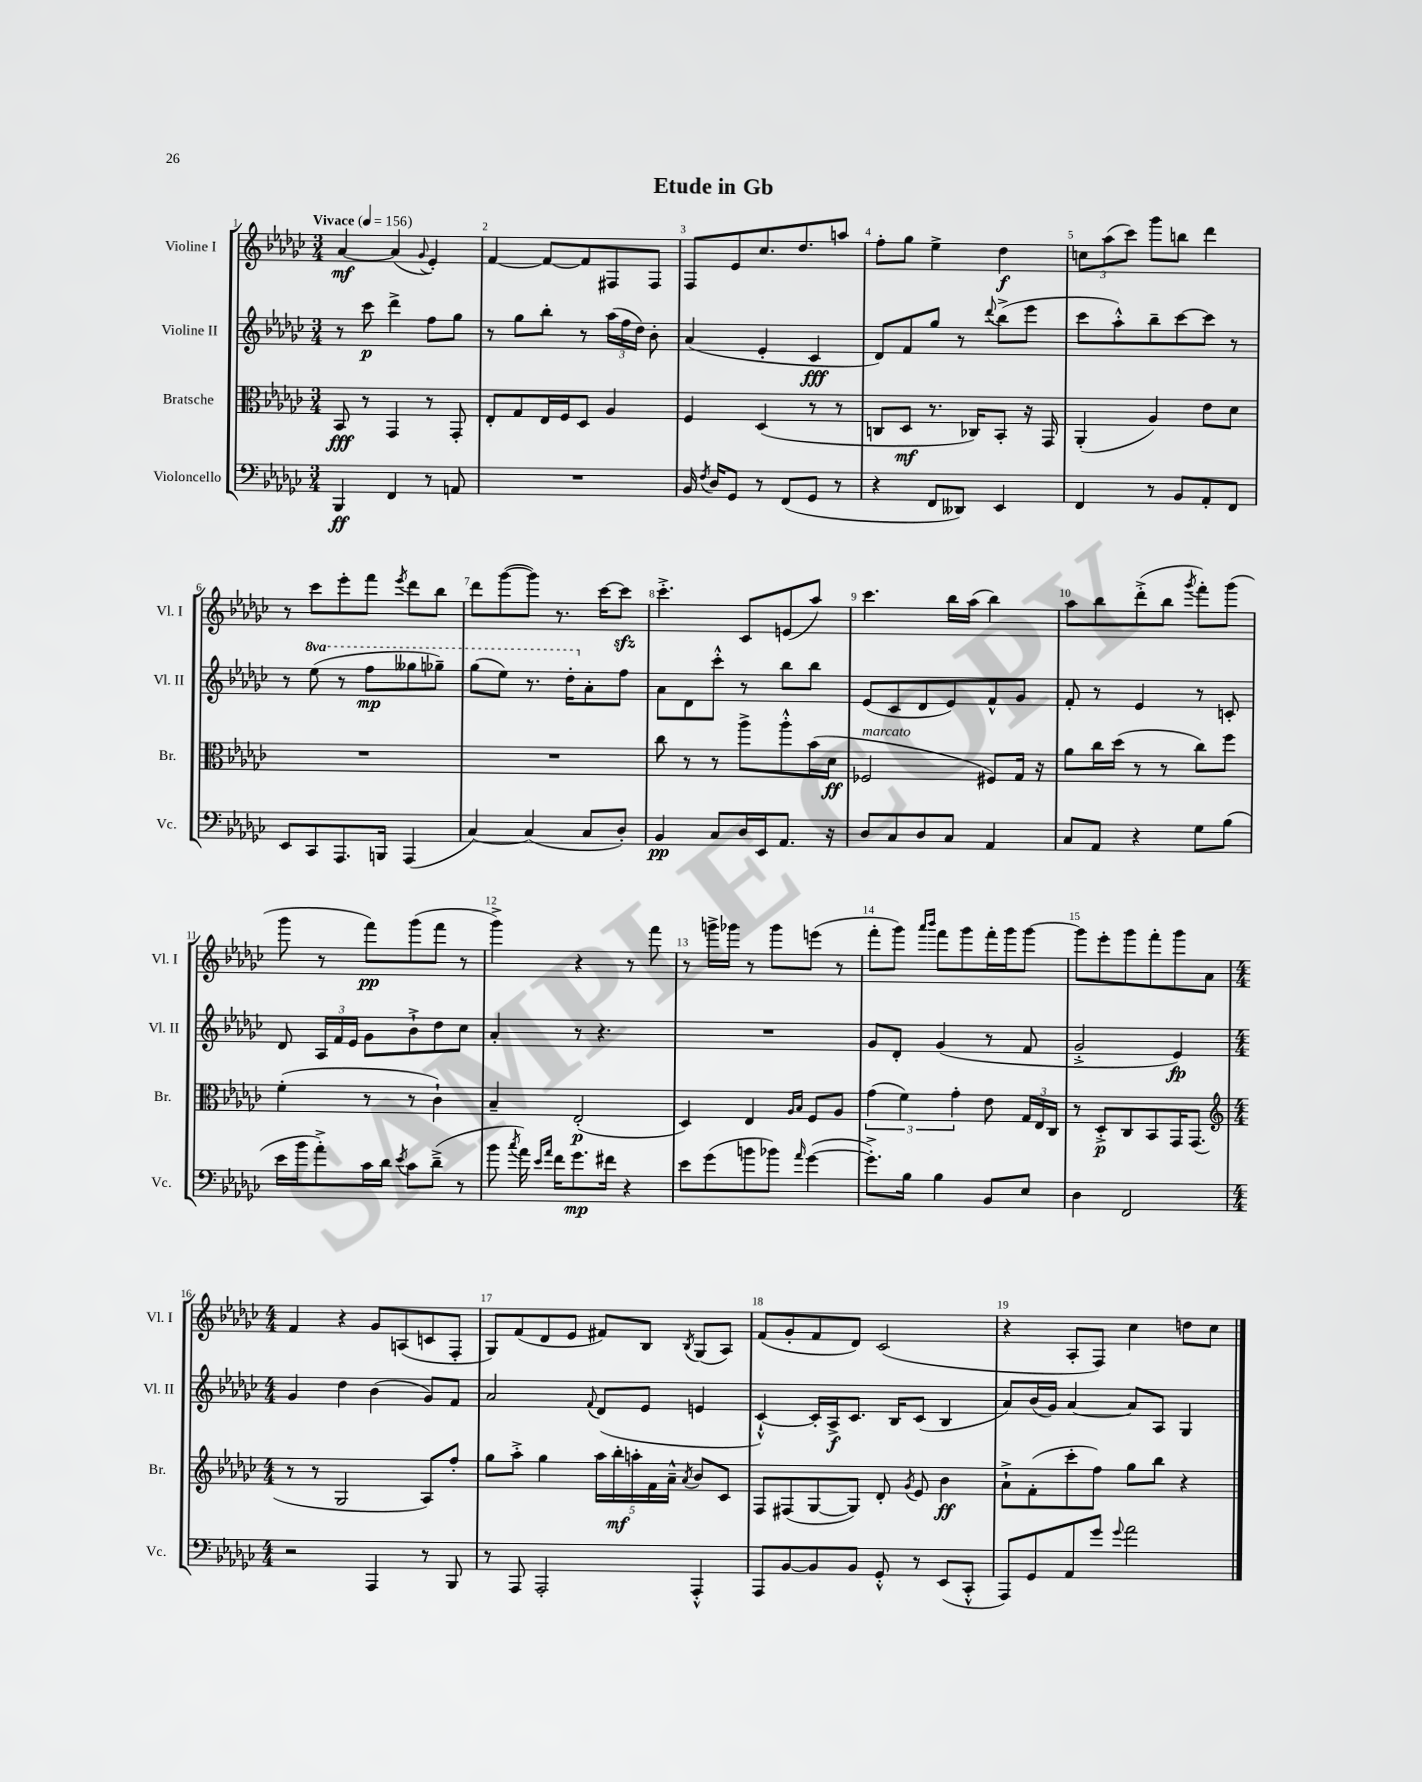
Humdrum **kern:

**kern	**dynam	**kern	**dynam	**kern	**dynam	**kern	**dynam
*part4	*part4	*part3	*part3	*part2	*part2	*part1	*part1
*staff4	*staff4	*staff3	*staff3	*staff2	*staff2	*staff1	*staff1
*I"Violoncello	*	*I"Bratsche	*	*I"Violine II	*	*I"Violine I	*
*I'Vc.	*	*I'Br.	*	*I'Vl. II	*	*I'Vl. I	*
*clefF4	*	*clefC3	*	*clefG2	*	*clefG2	*
*k[b-e-a-d-g-c-]	*	*k[b-e-a-d-g-c-]	*	*k[b-e-a-d-g-c-]	*	*k[b-e-a-d-g-c-]	*
*M3/4	*	*M3/4	*	*M3/4	*	*M3/4	*
*MM156	*	*MM156	*	*MM156	*	*MM156	*
=1	=1	=1	=1	=1	=1	=1	=1
!	!	!	!	!	!	!LO:TX:a:B:t=Vivace	!
4BBB-/	ff	8BB-/	fff	8r	.	[4a-/	mf
.	.	8r	.	8ccc-\	p	.	.
4FF/	.	4GG-/	.	4ddd-^\	.	(4a-/]	.
.	.	.	.	.	.	8qqg-/	.
8r	.	8r	.	8ff\L	.	4e-'/)	.
8AAn/	.	8GG-'/	.	8gg-\J	.	.	.
=2	=2	=2	=2	=2	=2	=2	=2
2.r	.	8E-'/L	.	8r	.	[4f/	.
.	.	8G-/	.	8gg-\L	.	.	.
.	.	16E-/L	.	8bb-'\J	.	8f/L_	.
.	.	16F/J	.	.	.	.	.
.	.	8D-/J	.	8r	.	8f/]	.
.	.	4A-/	.	(24aa-\LL	.	8F#X/	.
.	.	.	.	24ff\	.	.	.
.	.	.	.	24dd-\JJ)	.	.	.
.	.	.	.	8b-'\	.	8F#/J	.
=3	=3	=3	=3	=3	=3	=3	=3
16BB-/	.	4F/	.	(4a-/	.	8F/L	.
8qF/	.	.	.	.	.	.	.
16D-/KL	.	.	.	.	.	.	.
8GG-/J	.	.	.	.	.	8e-/	.
8r	.	(4D-/	.	4e-'/	.	8.cc-/	.
(8FF/L	.	.	.	.	.	.	.
.	.	.	.	.	.	8.dd-/	.
8GG-/J	.	8r	.	4c-/	fff	.	.
8r	.	8r	.	.	.	8aan/J	.
=4	=4	=4	=4	=4	=4	=4	=4
4r	.	8Cn/L	.	8d-/L)	.	8ff'\L	.
.	.	8D-/J	mf	8f/	.	8gg-\J	.
8FF/L	.	8.r	.	8gg-/J	.	4ee-^\	.
8DD--X/J)	.	.	.	8r	.	.	.
.	.	16C-X/KL)	.	.	.	.	.
.	.	.	.	8qqddd-/	.	.	.
4EE-/	.	8BB-'/J	.	(8bb-^\L	.	4dd-\	f
.	.	16r	.	8eee-\J	.	.	.
.	.	16GG-/	.	.	.	.	.
=5	=5	=5	=5	=5	=5	=5	=5
4FF/	.	(4AA-'/	.	8ccc-\L	.	12ccn\L	.
.	.	.	.	.	.	(12aa-\	.
.	.	.	.	8aa-'^^\)	.	.	.
.	.	.	.	.	.	12ccc-\J)	.
8r	.	4A-/)	.	8bb-~\	.	8ggg-\L	.
8BB-/L	.	.	.	[8ccc-\	.	8bbn\J	.
8AA-'/	.	8e-\L	.	8ccc-\J]	.	4ddd-\	.
8FF/J	.	8d-\J	.	8r	.	.	.
!!LO:LB:g=z
=6	=6	=6	=6	=6	=6	=6	=6
8EE-/L	.	2.r	.	8r	.	8r	.
*	*	*	*	*8va	*	*	*
8CC-/	.	.	.	(8eee-\	.	8ccc-\L	.
8.AAA-/	.	.	.	8r	.	8eee-'\	.
.	.	.	.	8fff\L	mp	8fff\J	.
16BBBn/Jk	.	.	.	.	.	.	.
.	.	.	.	.	.	8qeee-/	.
(4AAA-/	.	.	.	8ggg--X\	.	8ddd-\L	.
.	.	.	.	8ggg-X~\J)	.	8bb-\J	.
=7	=7	=7	=7	=7	=7	=7	=7
[4C-/)	.	2.r	.	(8ggg-\L	.	8ddd-\L	.
.	.	.	.	8eee-\J)	.	([8ggg-\	.
(4C-/]	.	.	.	8.r	.	8ggg-\J])	.
.	.	.	.	.	.	8.r	.
.	.	.	.	16ddd-'\KL	.	.	.
*	*	*	*	*X8va	*	*	*
8C-/L	.	.	.	8a-'\	.	.	.
.	.	.	.	.	.	[16ccc-\KL	.
8D-'/J)	.	.	.	8ff\J	.	8ccc-zz\J]	.
=8	=8	=8	=8	=8	=8	=8	=8
4BB-/	pp	8cc-\	.	8a-\L	.	4.ccc-'^\	.
.	.	8r	.	8d-\	.	.	.
8C-/L	.	8r	.	8ccc-'^^\J	.	.	.
16D-/L	.	8aa-^\L	.	8r	.	8c-/L	.
16EE-/J	.	.	.	.	.	.	.
8.AA-/J	.	8aa-'^^\	.	8bb-\L	.	(8en/	.
.	.	(16b-\L	.	8bb-\J	.	8aa-/J)	.
16r	.	16d-\JJ	ff	.	.	.	.
=9	=9	=9	=9	=9	=9	=9	=9
!	!	!LO:TX:a:i:t=marcato	!	!	!	!	!
8D-/L	.	2F-X/	.	(8e-/L	.	4.ccc-\	.
8C-/	.	.	.	8c-/	.	.	.
8D-/	.	.	.	8d-/	.	.	.
8C-/J	.	.	.	8e-/)	.	16bb-\LL	.
.	.	.	.	.	.	(16aa-\JJ	.
4AA-/	.	8F#X/L)	.	8f^^/	.	4bb-\)	.
.	.	16G-/Jk	.	8g-/J	.	.	.
.	.	16r	.	.	.	.	.
=10	=10	=10	=10	=10	=10	=10	=10
8C-/L	.	8a-\L	.	8f'/	.	8aa-\L	.
8AA-/J	.	16cc-\L	.	8r	.	8bb-\	.
.	.	(16dd-\JJ	.	.	.	.	.
4r	.	8r	.	4e-/	.	(8ddd-'^\	.
.	.	8r	.	.	.	8bb-\J	.
.	.	.	.	.	.	8qggg-/	.
8G-\L	.	8cc-\L)	.	8r	.	8fff'\L)	.
(8B-\J	.	8ff\J	.	8cn'/	.	(8ggg-\J	.
!!LO:LB:g=z
=11	=11	=11	=11	=11	=11	=11	=11
16e-\LL	.	(4f'\	.	8d-/	.	8ggg-\	.
16b-\J	.	.	.	.	.	.	.
8a-'^\)	.	.	.	24A-/LL	.	8r	.
.	.	.	.	24f/	.	.	.
.	.	.	.	24e-/JJ	.	.	.
16c-\L	.	8r	.	8g-\L	.	8fff\L)	pp
16d-\JJ	.	.	.	.	.	.	.
8qe-/	.	.	.	.	.	.	.
8c-\L	.	8r	.	8b-`^\	.	(8ggg-\	.
(8d-~^\J	.	4c-`\)	.	8dd-\	.	8fff\J	.
8r	.	.	.	8cc-\J	.	8r	.
=12	=12	=12	=12	=12	=12	=12	=12
8b-\	.	4B-~/	.	4a-'/	.	4ggg-^\)	.
8qcc-/	.	.	.	.	.	.	.
16a-\)	.	.	.	.	.	.	.
16qqe-/LL	.	.	.	.	.	.	.
16qqa-/JJ	.	.	.	.	.	.	.
16f\KL	.	.	.	.	.	.	.
8.g-\	mp	(2E-'/	p	8r	.	4r	.
.	.	.	.	4.r	.	.	.
16f#X\Jk	.	.	.	.	.	.	.
4r	.	.	.	.	.	8r	.
.	.	.	.	.	.	8fff\	.
=13	=13	=13	=13	=13	=13	=13	=13
8e-\L	.	4D-/)	.	2.r	.	8r	.
(8g-\	.	.	.	.	.	16gggn^\LL	.
.	.	.	.	.	.	16ggg-X\JJ	.
8bn\	.	4E-/	.	.	.	8r	.
8b-X\J)	.	.	.	.	.	8ggg-\L	.
.	.	16qqA-/LL	.	.	.	.	.
16qqa-/	.	16qqB-/JJ	.	.	.	.	.
([4g-\	.	8F/L	.	.	.	(8eeen\J	.
.	.	8A-/J	.	.	.	8r	.
=14	=14	=14	=14	=14	=14	=14	=14
8.g-'^\L])	.	(6g-\	.	8g-/L	.	8fff'\L	.
.	.	.	.	8d-'/J	.	8ggg-\J)	.
.	.	6f\)	.	.	.	.	.
16B-\Jk	.	.	.	.	.	.	.
.	.	.	.	.	.	16qqaaa-/LL	.
.	.	.	.	.	.	16qqbbb-/JJ	.
4B-\	.	.	.	(4g-/	.	8fff\L	.
.	.	6g-'\	.	.	.	.	.
.	.	.	.	.	.	8ggg-\	.
8BB-/L	.	8e-\	.	8r	.	16fff'\L	.
.	.	.	.	.	.	16ggg-\J	.
8E-/J	.	24G-/LL	.	8f/	.	[8ggg-\J	.
.	.	24E-/	.	.	.	.	.
.	.	24C-/JJ	.	.	.	.	.
=15	=15	=15	=15	=15	=15	=15	=15
4D-\	.	8r	.	2g-'^/	.	8ggg-\L]	.
.	.	8D-'^/L	p	.	.	8eee-'\	.
2FF/	.	8C-/	.	.	.	8ggg-\	.
.	.	8BB-/	.	.	.	8fff'\	.
.	.	16GG-/K	.	4e-/)	fp	8ggg-\	.
.	.	(8.GG-/J	.	.	.	.	.
.	.	.	.	.	.	8a-\J	.
!!LO:LB:g=z
=16	=16	=16	=16	=16	=16	=16	=16
*	*	*clefG2	*	*	*	*	*
*M4/4	*	*M4/4	*	*M4/4	*	*M4/4	*
2r	.	8r	.	4g-/	.	4f/	.
.	.	8r	.	.	.	.	.
.	.	2G-/	.	4dd-\	.	4r	.
4AAA-/	.	.	.	(4b-\	.	8g-/L	.
.	.	.	.	.	.	(8An/	.
8r	.	8A-/L)	.	8g-/L)	.	8cn/	.
8BBB-/	.	8ff'/J	.	8f/J	.	8F'/J	.
=17	=17	=17	=17	=17	=17	=17	=17
8r	.	8gg-\L	.	2a-/	.	8G-/L)	.
8AAA-/	.	8aa-'^\J	.	.	.	(8f/	.
2AAA-'/	.	4gg-\	.	.	.	8d-/	.
.	.	.	.	.	.	8e-/J	.
.	.	.	.	8qqf/	.	.	.
.	.	20aa-\LL	.	(8d-/L	.	8f#X/L)	.
.	.	20bb-'\	mf	.	.	.	.
.	.	20aan'\	.	.	.	.	.
.	.	.	.	8e-/J	.	8B-/J	.
.	.	20f\	.	.	.	.	.
.	.	20a-~^^\JJ	.	.	.	.	.
.	.	8qa-/	.	.	.	8qB-/	.
4AAA-'^^/	.	8b-/L	.	4en/	.	(8G-/L	.
.	.	8c-/J	.	.	.	8A-/J)	.
=18	=18	=18	=18	=18	=18	=18	=18
8AAA-/L	.	8F/L	.	[4c-`^^/)	.	(8f/L	.
[8BB-/	.	(8F#X/	.	.	.	8g-'/	.
8BB-/]	.	[8G-/	.	16c-'/LL]	.	8f/	.
.	.	.	.	16A-^/J	f	.	.
8BB-/J	.	8G-/J])	.	8.c-/J	.	8d-/J)	.
8GG-'^^/	.	8d-'/	.	.	.	(2c-/	.
.	.	.	.	16B-/KL	.	.	.
.	.	8qg-/	.	.	.	.	.
8r	.	8e-/	.	(8c-/J	.	.	.
(8EE-/L	.	4b-\	ff	4B-/	.	.	.
8CC-'^^/J	.	.	.	.	.	.	.
=19	=19	=19	=19	=19	=19	=19	=19
8AAA-/L)	.	8a-`^\L	.	8a-/L)	.	4r	.
8GG-/	.	(8f'\	.	(16b-/L	.	.	.
.	.	.	.	16g-/JJ)	.	.	.
8AA-/	.	8ccc-'\	.	[4a-/	.	8A-'/L	.
8g-/J	.	8ff\J)	.	.	.	8F/J)	.
8qqg-/	.	.	.	.	.	.	.
2a-\	.	8gg-\L	.	8a-/L]	.	4cc-\	.
.	.	8bb-\J	.	8A-/J	.	.	.
.	.	4r	.	4G-/	.	8ddn\L	.
.	.	.	.	.	.	8cc-\J	.
==	==	==	==	==	==	==	==
*-	*-	*-	*-	*-	*-	*-	*-
